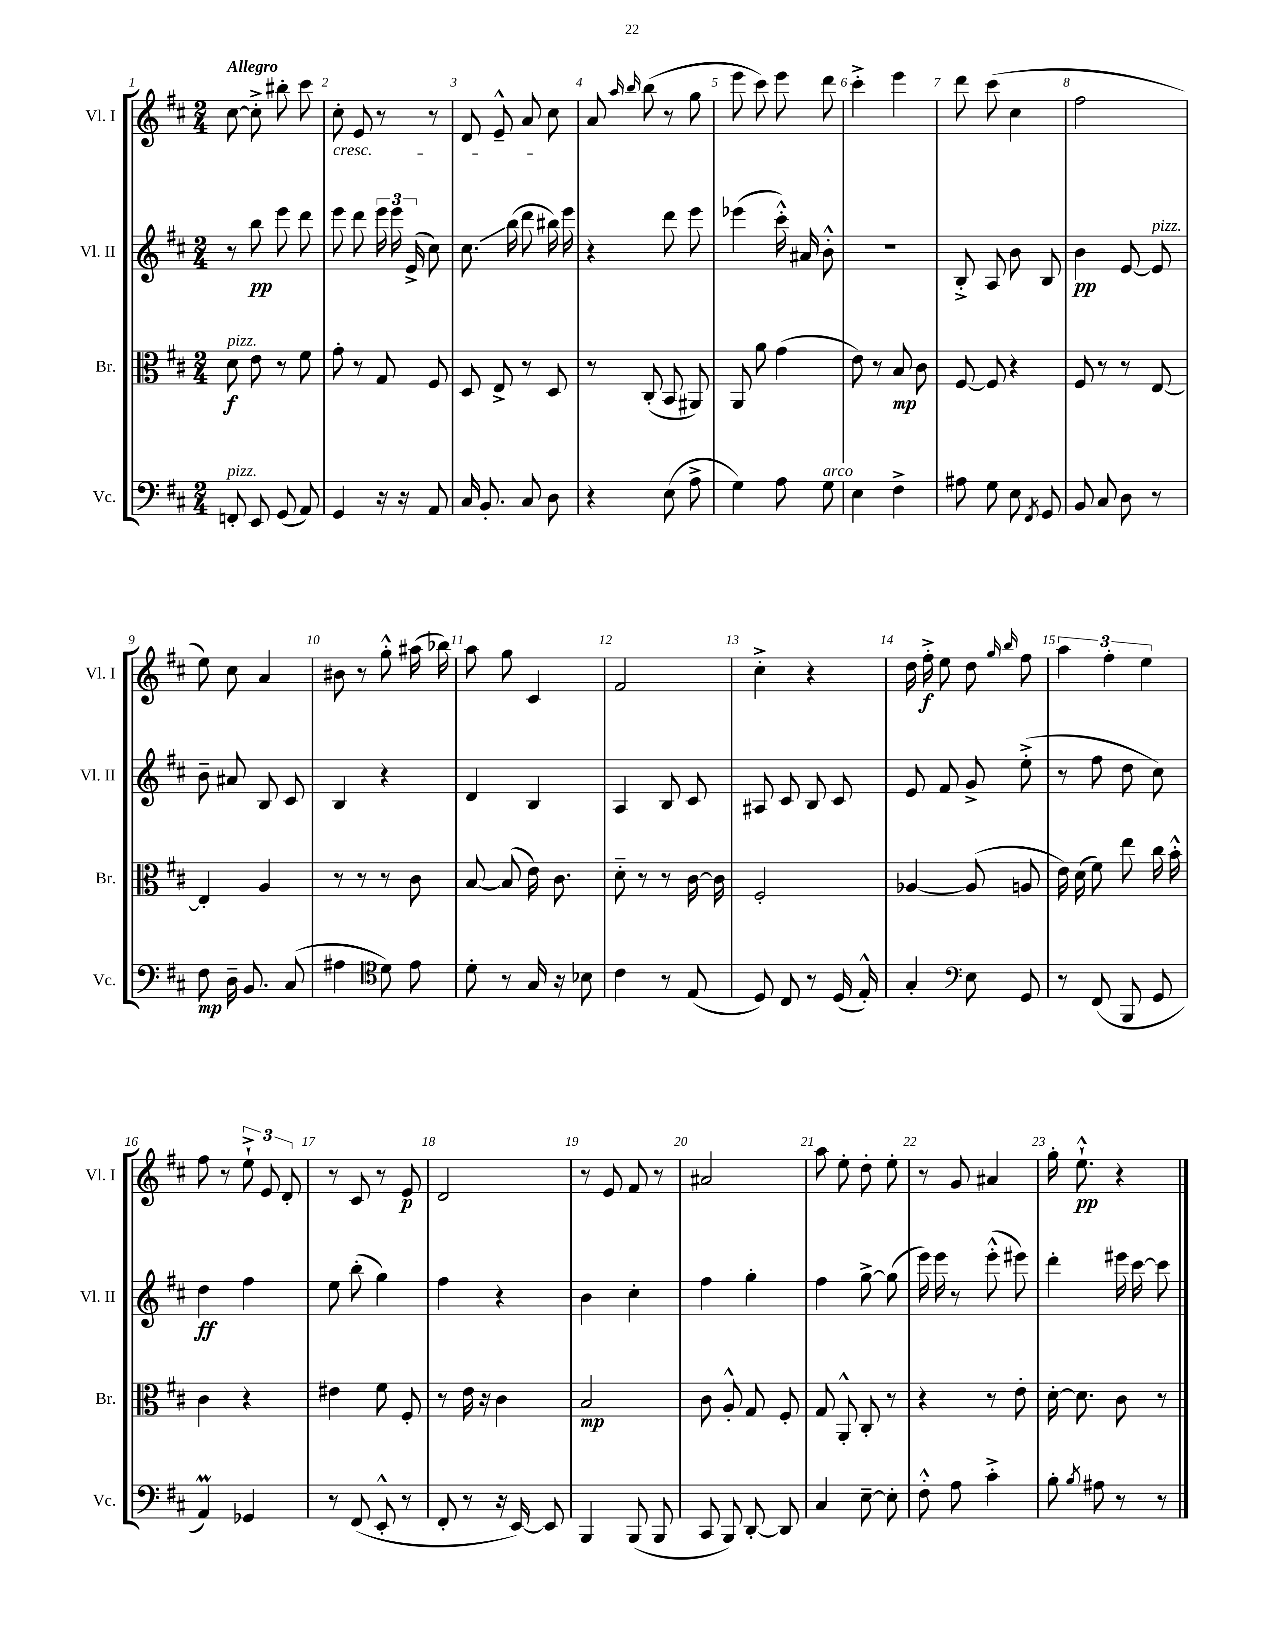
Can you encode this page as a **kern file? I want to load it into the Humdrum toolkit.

**kern	**kern	**kern	**kern
*staff4	*staff3	*staff2	*staff1
*clefF4	*clefC3	*clefG2	*clefG2
*k[f#c#]	*k[f#c#]	*k[f#c#]	*k[f#c#]
*M2/4	*M2/4	*M2/4	*M2/4
8FF'	8d	8r	[8cc#
8EE	8e	8bb	8cc#'^]
(8GG	8r	8eee	8bb#'
8AA)	8f#	8ddd	8ccc#
=	=	=	=
4GG	8g'	8eee	8cc#'
.	8r	8ddd	8e
16r	8G	24eee	8r
.	.	24eee	.
16r	.	.	.
.	.	(24e^	.
8AA	8F#	8cc#)	8r
=	=	=	=
16C#	8D	8.cc#	8d
8.BB'	.	.	.
.	8E^	.	8e~^^
.	.	(16bb	.
8C#	8r	8ddd	8a
8D	8D	16bb#)	8cc#
.	.	16eee	.
=	=	=	=
4r	8r	4r	8a
.	.	.	16qqaa
.	.	.	16qqbb
.	(8C#'	.	(8bb
(8E	8BB	8ddd	8r
8A^	8AA#)	8eee	8gg
=	=	=	=
4G)	8AA	(4eee-	8eee
.	8a	.	8ccc#)
8A	(4g	16ccc#'^^)	8eee
.	.	16a#	.
8G	.	8b'^^	8ddd
=	=	=	=
4E	8e)	2r	4ccc#'^
.	8r	.	.
4F#^	8B	.	4eee
.	8c#	.	.
=	=	=	=
8A#	[8F#	8B'^	8ddd
8G	8F#]	8A	(8ccc#
8E	4r	8b	4cc#
8qFF#	.	.	.
8GG	.	8B	.
=	=	=	=
8BB	8F#	4b	2ff#
8C#	8r	.	.
8D	8r	[8e	.
8r	[8E	8e]	.
=	=	=	=
8F#	4E']	8b~	8ee)
16D~	.	8a#	8cc#
8.BB	.	.	.
.	4A	8B	4a
(8C#	.	8c#	.
=	=	=	=
4A#	8r	4B	8b#
.	8r	.	8r
*clefC4	*	*	*
8d)	8r	4r	8gg'^^
8e	8c#	.	(16aa#
.	.	.	16bb-)
=	=	=	=
8d'	[8B	4d	8aa
8r	(8B]	.	8gg
16G	16e)	4B	4c#
16r	8.c#	.	.
8B-	.	.	.
=	=	=	=
4c#	8d'~	4A	2f#
.	8r	.	.
8r	8r	8B	.
(8E	[16c#	8c#	.
.	16c#]	.	.
=	=	=	=
8D)	2F#'	8A#	4cc#'^
8C#	.	8c#	.
8r	.	8B	4r
(16D	.	8c#	.
16E'^^)	.	.	.
=	=	=	=
4G'	[4A-	8e	16dd
.	.	.	16ff#'^
.	.	8f#	8ee
*clefF4	*	*	*
8E	(8A-]	8g^	8dd
.	.	.	16qqgg
.	.	.	16qqbb
8GG	8A	(8ee'^	8ff#
=	=	=	=
8r	16e)	8r	6aa
.	(16d	.	.
(8FF#	8f#)	8ff#	.
.	.	.	6ff#'
8BBB	8ee	8dd	.
.	.	.	6ee
8GG	16cc#	8cc#)	.
.	16b'^^	.	.
=	=	=	=
4AA)	4c#	4dd	8ff#
.	.	.	8r
4GG-	4r	4ff#	12ee`^
.	.	.	12e
.	.	.	12d'
=	=	=	=
8r	4e#	8ee	8r
(8FF#	.	(8bb'	8c#
8EE'^^	8f#	4gg)	8r
8r	8F#'	.	8e
=	=	=	=
8FF#'	8r	4ff#	2d
8r	16e	.	.
.	16r	.	.
16r	4c#	4r	.
[16EE)	.	.	.
8EE]	.	.	.
=	=	=	=
4BBB	2B	4b	8r
.	.	.	8e
(8BBB	.	4cc#'	8f#
8BBB	.	.	8r
=	=	=	=
8CC#	8c#	4ff#	2a#
8BBB)	8A'^^	.	.
[8DD'	8G	4gg'	.
8DD]	8F#'	.	.
=	=	=	=
4C#	8G	4ff#	8aa
.	8AA'^^	.	8ee'
[8E~	8C#'	[8gg^	8dd'
8E']	8r	(8gg]	8ee'
=	=	=	=
8F#'^^	4r	16eee)	8r
.	.	16eee	.
8A	.	8r	8g
4c#'^	8r	(8eee'^^	4a#
.	8e'	8eee#)	.
=	=	=	=
8B'	[16d'	4ddd'	16gg'
.	8.d]	.	8.ee`^^
8qB	.	.	.
8A#	.	.	.
8r	8c#	16eee#	4r
.	.	[16ccc#	.
8r	8r	8ccc#]	.
==	==	==	==
*-	*-	*-	*-
